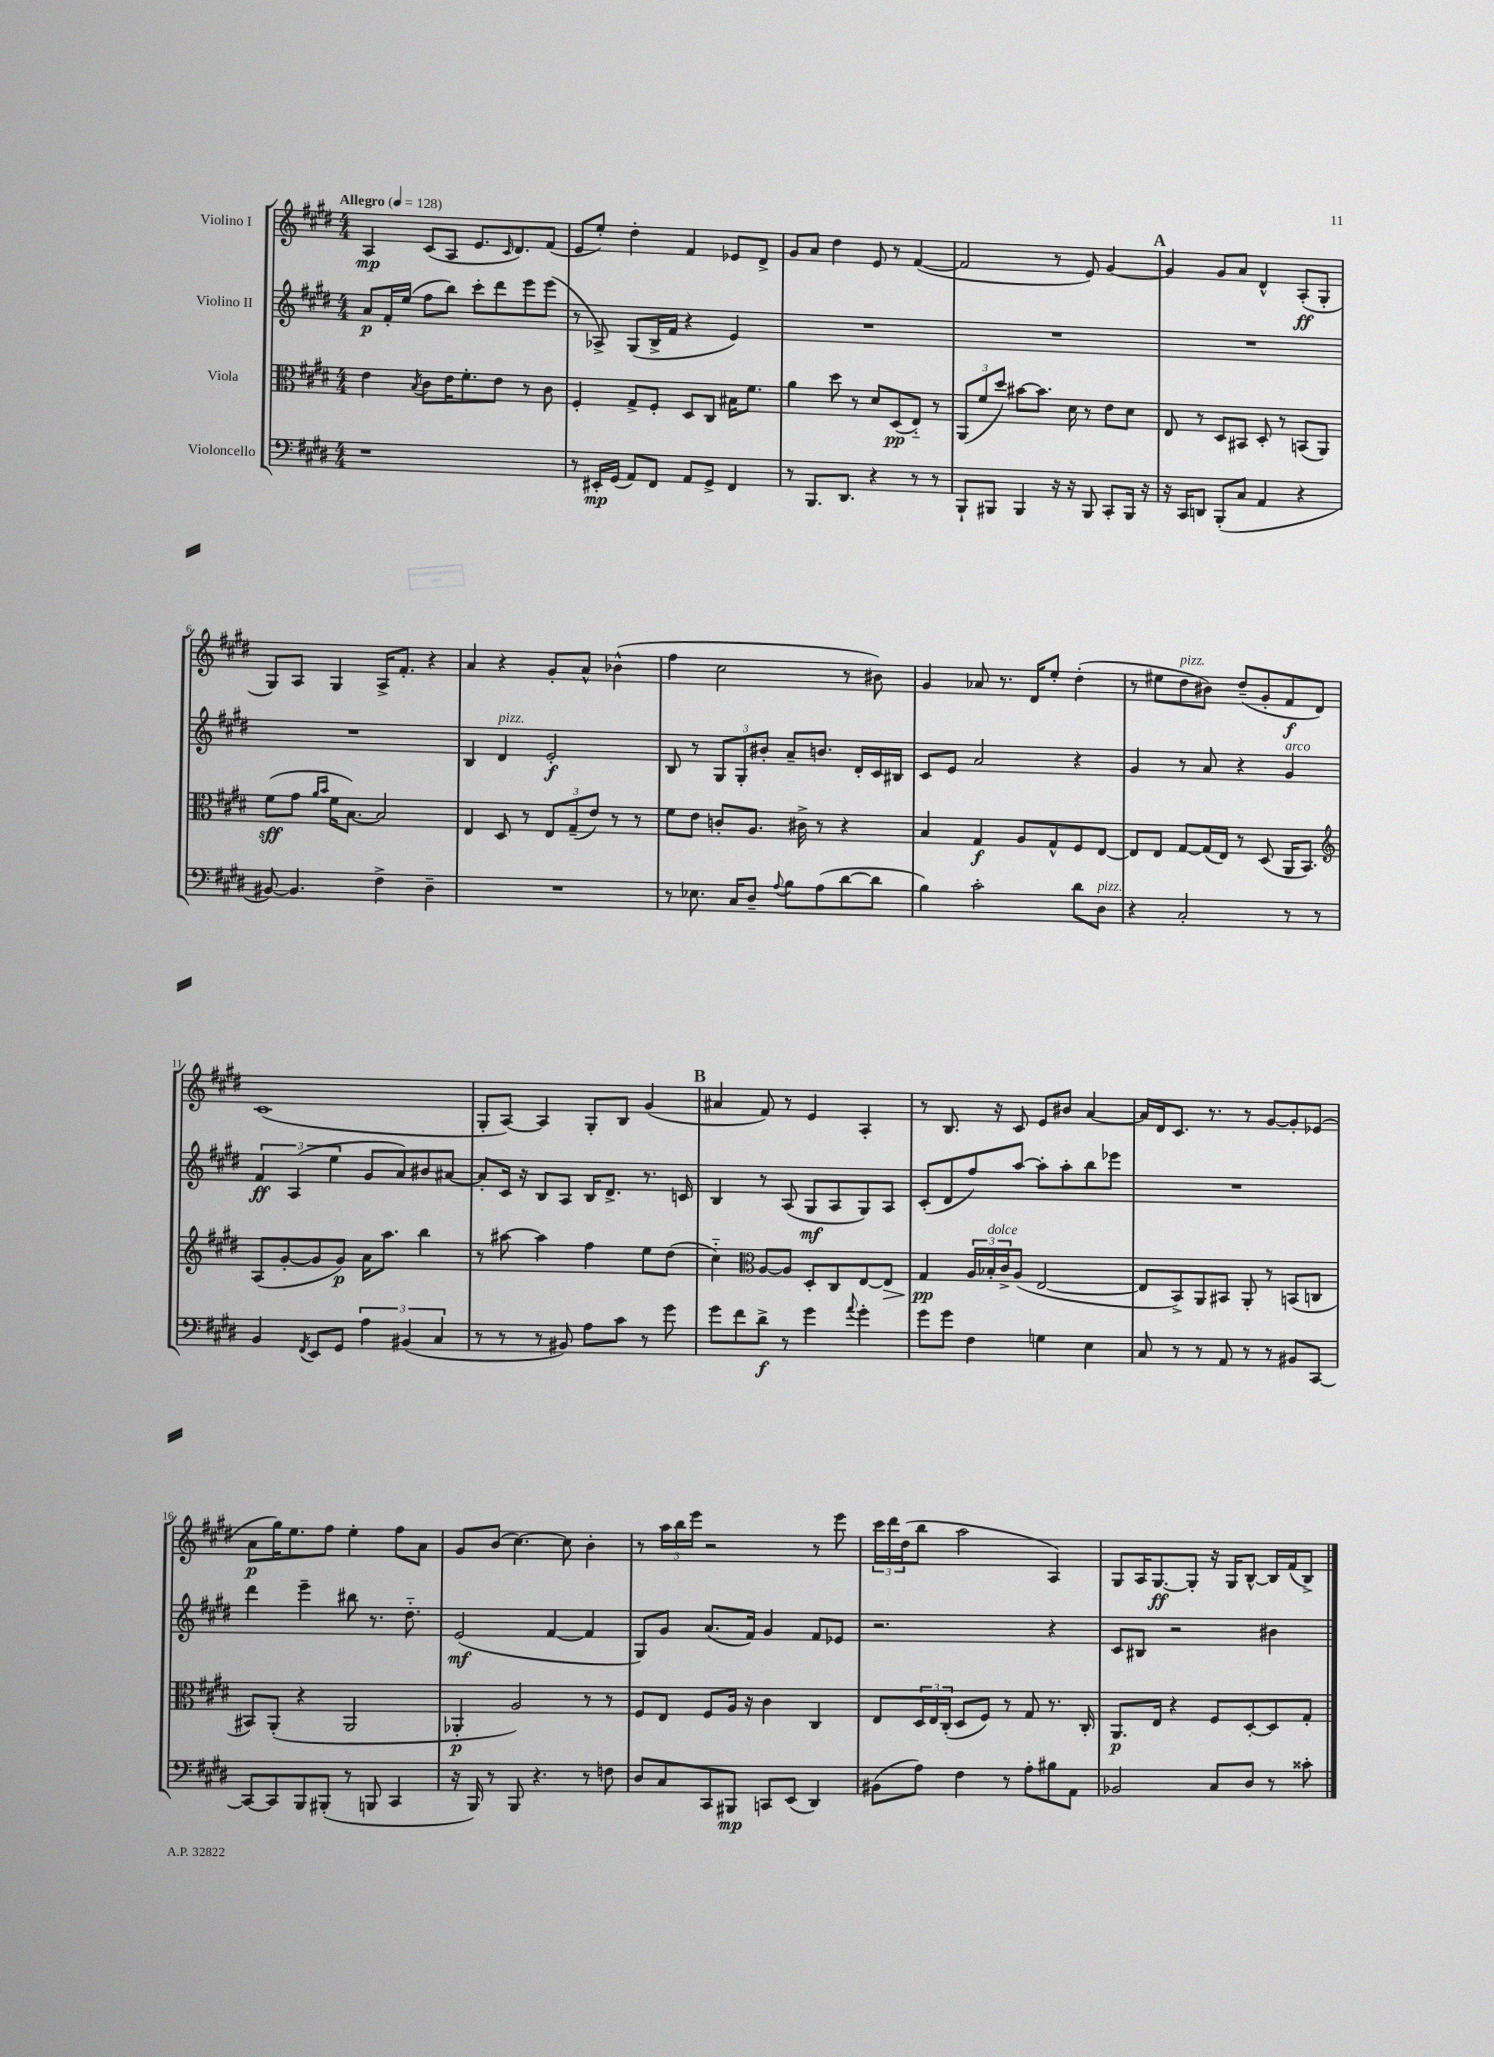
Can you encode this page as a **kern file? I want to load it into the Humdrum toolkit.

**kern	**dynam	**kern	**dynam	**kern	**dynam	**kern	**dynam
*part4	*part4	*part3	*part3	*part2	*part2	*part1	*part1
*staff4	*staff4	*staff3	*staff3	*staff2	*staff2	*staff1	*staff1
*I"Violoncello	*	*I"Viola	*	*I"Violino II	*	*I"Violino I	*
*clefF4	*	*clefC3	*	*clefG2	*	*clefG2	*
*k[f#c#g#d#]	*	*k[f#c#g#d#]	*	*k[f#c#g#d#]	*	*k[f#c#g#d#]	*
*M4/4	*	*M4/4	*	*M4/4	*	*M4/4	*
*MM128	*	*MM128	*	*MM128	*	*MM128	*
=1	=1	=1	=1	=1	=1	=1	=1
!	!	!	!	!	!	!LO:TX:a:B:t=Allegro	!
1r	.	4e\	.	8a/L	p	4A/	mp
.	.	.	.	16f#'/L	.	.	.
.	.	.	.	(16ee/JJ	.	.	.
.	.	8qB/	.	.	.	.	.
.	.	8c#\L	.	8ff#\L	.	(8c#/L	.
.	.	16e\K	.	8bb\J)	.	8A/J	.
.	.	8.f#'\	.	.	.	.	.
.	.	.	.	8ccc#'\L	.	8.e/L	.
.	.	8e\J	.	8ddd#\	.	.	.
.	.	.	.	.	.	16qqc#/	.
.	.	.	.	.	.	8.d#/)	.
.	.	8r	.	8eee\	.	.	.
.	.	8c#\	.	(8eee\J	.	(8f#/J	.
=2	=2	=2	=2	=2	=2	=2	=2
8r	.	4F#'/	.	8r	.	8e/L	.
16EE#X'/LL	mp	.	.	8A-X^/)	.	8ee'/J)	.
(16GG#/JJ	.	.	.	.	.	.	.
8AA/L)	.	8G#^/L	.	(8G#/L	.	4dd#'\	.
8FF#/J	.	8F#'/J	.	16B^/L	.	.	.
.	.	.	.	16f#/JJ	.	.	.
8AA/L	.	8D#/L	.	4r	.	4f#/	.
8GG#^/J	.	8C#/J	.	.	.	.	.
4FF#/	.	16B#X\KL	.	4e/)	.	8e-X/L	.
.	.	8.f#\J	.	.	.	.	.
.	.	.	.	.	.	8d#^/J	.
=3	=3	=3	=3	=3	=3	=3	=3
8r	.	4a\	.	1r	.	8g#/L	.
8.BBB/L	.	.	.	.	.	8a/J	.
.	.	8dd#\	.	.	.	4dd#\	.
8.DD#/J	.	.	.	.	.	.	.
.	.	8r	.	.	.	.	.
4r	.	8d#/L	.	.	.	8e/	.
.	.	(8D#/	pp	.	.	8r	.
8r	.	8E/J)	.	.	.	([4f#/	.
8r	.	8r	.	.	.	.	.
=4	=4	=4	=4	=4	=4	=4	=4
8BBB`/L	.	(12AA/L	.	1r	.	2f#/]	.
.	.	12f#/	.	.	.	.	.
8BBB#X/J	.	.	.	.	.	.	.
.	.	12dd#/J)	.	.	.	.	.
4BBB#/	.	[8b#X\L	.	.	.	.	.
.	.	8.b#\J]	.	.	.	.	.
16r	.	.	.	.	.	8r	.
16r	.	16d#\	.	.	.	.	.
8BBB#/	.	8r	.	.	.	8e/)	.
8CC#'/L	.	8e\L	.	.	.	[4g#/	.
16BBB#/Jk	.	8d#\J	.	.	.	.	.
16r	.	.	.	.	.	.	.
!!LO:REH:place=s1:t=A
=5	=5	=5	=5	=5	=5	=5	=5
16r	.	8E/	.	1r	.	4g#/]	.
16CC#/KL	.	.	.	.	.	.	.
8DDn/J	.	8r	.	.	.	.	.
(8BBB'/L	.	8D#/L	.	.	.	8g#/L	.
8C#/J	.	8BB#X/J	.	.	.	8a/J	.
4AA/	.	8D#'/	.	.	.	4d#^^/	.
.	.	8r	.	.	.	.	.
4r	.	(8BBn/L	.	.	.	(8A'/L	ff
.	.	8AA/J)	.	.	.	8G#'/J	.
!!LO:LB:g=z
=6	=6	=6	=6	=6	=6	=6	=6
[8BB#X/)	.	(8f#\L	sff	1r	.	8G#/L)	.
4.BB#/]	.	8g#\J	.	.	.	8A/J	.
.	.	16qqa/LL	.	.	.	.	.
.	.	16qqb/JJ	.	.	.	.	.
.	.	16f#\KL	.	.	.	4G#/	.
.	.	[8.B\J)	.	.	.	.	.
4F#^\	.	2B/]	.	.	.	16A^/KL	.
.	.	.	.	.	.	8.f#'/J	.
4D#~\	.	.	.	.	.	4r	.
=7	=7	=7	=7	=7	=7	=7	=7
1r	.	4E/	.	4B/	.	4a/	.
!	!	!	!	!LO:TX:a:i:t=pizz.	!	!	!
.	.	8D#/	.	4d#/	.	4r	.
.	.	8r	.	.	.	.	.
.	.	12E/L	.	2e'/	f	8g#'/L	.
.	.	(12G#~/	.	.	.	.	.
.	.	.	.	.	.	8a^^/J	.
.	.	12e/J)	.	.	.	.	.
.	.	8r	.	.	.	(4b-X^^\	.
.	.	8r	.	.	.	.	.
=8	=8	=8	=8	=8	=8	=8	=8
8r	.	8f#\L	.	8B/	.	4ff#\	.
8.E-X\	.	8e\J	.	8r	.	.	.
.	.	8cn'/L	.	12G#/L	.	2cc#\	.
16C#/KL	.	.	.	.	.	.	.
.	.	.	.	12G#'/	.	.	.
8D#~/J	.	8.A/J	.	.	.	.	.
.	.	.	.	12b#X'/J	.	.	.
8qqA/	.	.	.	.	.	.	.
8B\L	.	.	.	8a~/L	.	.	.
.	.	16c#X^\	.	.	.	.	.
(8A\	.	8r	.	8.bn/J	.	.	.
[8d#\	.	4r	.	.	.	8r	.
.	.	.	.	16d#'/LL	.	.	.
8d#\J]	.	.	.	16c#/	.	8b#X\)	.
.	.	.	.	16B#X/JJ	.	.	.
=9	=9	=9	=9	=9	=9	=9	=9
4B\)	.	4B/	.	8c#/L	.	4g#/	.
.	.	.	.	8e/J	.	.	.
2c#'\	.	4G#/	f	2a/	.	8a-X/	.
.	.	.	.	.	.	8.r	.
.	.	8A/L	.	.	.	.	.
.	.	.	.	.	.	16d#/KL	.
.	.	8G#^^/	.	.	.	8ee'/J	.
8d#\L	.	8F#/	.	4r	.	(4dd#'\	.
!LO:TX:a:i:t=pizz.	!	!	!	!	!	!	!
8D#\J	.	[8E/J	.	.	.	.	.
=10	=10	=10	=10	=10	=10	=10	=10
4r	.	8E/L]	.	4g#/	.	8r	.
.	.	8E/J	.	.	.	8ee#X\L	.
!	!	!	!	!	!	!LO:TX:a:i:t=pizz.	!
2C#'/	.	[8G#/L	.	8r	.	8dd#\	.
.	.	(16G#/L]	.	8a/	.	8b#X\J)	.
.	.	16E/JJ)	.	.	.	.	.
.	.	8r	.	4r	.	(8dd#~/L	.
.	.	(8D#/	.	.	.	8g#'/	.
!	!	!	!	!LO:TX:a:i:t=arco	!	!	!
8r	.	16AA/KL	.	4g#/	.	8f#/	f
.	.	8.BB/J)	.	.	.	.	.
8r	.	.	.	.	.	8d#/J)	.
!!LO:LB:g=z
=11	=11	=11	=11	=11	=11	=11	=11
*	*	*clefG2	*	*	*	*	*
4BB/	.	(8A/L	.	6f#/	ff	(1c#	.
.	.	[8g#'/	.	.	.	.	.
.	.	.	.	(6A/	.	.	.
8qFF#/	.	.	.	.	.	.	.
8EE/L	.	8g#/]	.	.	.	.	.
.	.	.	.	6ee\	.	.	.
8GG#/J	.	8g#/J)	p	.	.	.	.
6A\	.	16a\KL	.	8g#/L	.	.	.
.	.	8.aa\J	.	.	.	.	.
.	.	.	.	8a/)	.	.	.
(6BB#X/	.	.	.	.	.	.	.
.	.	4bb\	.	8b#X/	.	.	.
6C#/	.	.	.	.	.	.	.
.	.	.	.	[8a#X/J	.	.	.
=12	=12	=12	=12	=12	=12	=12	=12
8r	.	8r	.	8a#'/L]	.	8G#'/L	.
8r	.	[8aa#X\	.	16c#/Jk	.	[8A/J)	.
.	.	.	.	16r	.	.	.
8r	.	4aa#\]	.	8B/L	.	4A/]	.
8BB#X/)	.	.	.	8A/J	.	.	.
8A\L	.	4ff#\	.	16B/KL	.	8G#'/L	.
.	.	.	.	8.d#^/J	.	.	.
8c#\J	.	.	.	.	.	8B/J	.
8r	.	8ee\L	.	8.r	.	(4g#/	.
8g#\	.	(8dd#\J	.	.	.	.	.
.	.	.	.	16cn/	.	.	.
!!LO:REH:place=s1:t=B
=13	=13	=13	=13	=13	=13	=13	=13
8g#\L	.	4cc#\)	.	4B/	.	4a#X/	.
8f#\	.	.	.	.	.	.	.
*	*	*clefC3	*	*	*	*	*
8d#^\J	f	[8A/L	.	8r	.	8f#/)	.
8r	.	8A/J]	.	(8A/	.	8r	.
4g#\	.	8D#'/L	.	8G#/L	mf	4e/	.
.	.	8C#/	.	8A/	.	.	.
8qqa/	.	.	.	.	.	.	.
4g#'\	.	[8E/	.	8G#/)	.	4A'/	.
!	!	!	!LO:HP:b	!	!	!	!
.	.	8E/J]	>	8A/J	.	.	.
=14	=14	=14	=14	=14	=14	=14	=14
8g#\L	.	4G#/	pp	(8c#'/L	.	8r	.
8g#\J	.	.	.	8d#/	.	8.B/	.
4F#\	.	24A/LL	]	8ff#/)	.	.	.
!	!	!LO:TX:a:i:t=dolce	!	!	!	!	!
.	.	24B-X'/	.	.	.	.	.
.	.	.	.	.	.	16r	.
.	.	24c#^/J	.	.	.	.	.
.	.	(8A/J	.	[8aa/J	.	8c#/	.
4Gn\	.	[2E/	.	8aa'\L]	.	8e/L	.
.	.	.	.	8aa'\	.	8b#X/J	.
4E\	.	.	.	8bb\	.	[4a/	.
.	.	.	.	8eee-X\J	.	.	.
=15	=15	=15	=15	=15	=15	=15	=15
8C#/	.	8E/L]	.	1r	.	16a/LL]	.
.	.	.	.	.	.	16d#/J	.
8r	.	8BB^/)	.	.	.	8.c#/J	.
8r	.	8AA/	.	.	.	.	.
.	.	.	.	.	.	8.r	.
8AA/	.	8BB#X/J	.	.	.	.	.
8r	.	8AA'/	.	.	.	8r	.
8r	.	8r	.	.	.	[8g#/L	.
8BB#X/L	.	(8BBn/L	.	.	.	8g#'/]	.
[8CC#/J	.	8Cn/J	.	.	.	(8e-X/J	.
!!LO:LB:g=z
=16	=16	=16	=16	=16	=16	=16	=16
8CC#/L_	.	8BB#X/L)	.	4ddd#\	.	8a\L	p
8CC#/]	.	(8AA'/J	.	.	.	16gg#\K)	.
.	.	.	.	.	.	8.ee\	.
8BBB/	.	4r	.	4eee~\	.	.	.
(8BBB#X'/J	.	.	.	.	.	8ff#\J	.
8r	.	2AA/	.	8bb#X\	.	4ee'\	.
8BBBn/	.	.	.	8.r	.	.	.
4CC#/	.	.	.	.	.	8ff#\L	.
.	.	.	.	8.dd#\	.	.	.
.	.	.	.	.	.	8a\J	.
=17	=17	=17	=17	=17	=17	=17	=17
16r	.	4AA-X'/	p	(2e/	mf	8g#/L	.
16BBB/)	.	.	.	.	.	.	.
8r	.	.	.	.	.	(8b/J	.
8BBB/	.	2A/)	.	.	.	[4.cc#\)	.
4.r	.	.	.	.	.	.	.
.	.	.	.	[4f#/	.	.	.
.	.	.	.	.	.	8cc#\]	.
8r	.	8r	.	4f#/]	.	4b'\	.
8Fn\	.	8r	.	.	.	.	.
=18	=18	=18	=18	=18	=18	=18	=18
8D#/L	.	8F#/L	.	8G#/L)	.	8r	.
8C#/	.	8E/J	.	8g#/J	.	24aa\LL	.
.	.	.	.	.	.	24bb\	.
.	.	.	.	.	.	24eee\JJ	.
8CC#/	.	8F#/L	.	(8.a/L	.	2r	.
8BBB#X/J	mp	16A/Jk	.	.	.	.	.
.	.	16r	.	16f#/Jk)	.	.	.
8CCn/L	.	4c#\	.	4g#/	.	.	.
(8EE/J	.	.	.	.	.	.	.
4DD#/)	.	4C#/	.	8f#/L	.	8r	.
.	.	.	.	8e-X/J	.	8eee\	.
=19	=19	=19	=19	=19	=19	=19	=19
(8BB#X\L	.	8E/L	.	2.r	.	24ccc#\LL	.
.	.	.	.	.	.	24ddd#\	.
.	.	.	.	.	.	(24dd#\J	.
8A\J)	.	24D#/L	.	.	.	8bb\J	.
.	.	24E/	.	.	.	.	.
.	.	(24C#'/JJ	.	.	.	.	.
4F#\	.	8D#/L	.	.	.	2aa\	.
.	.	8F#/J)	.	.	.	.	.
8r	.	8r	.	.	.	.	.
8A'\L	.	8G#/	.	.	.	.	.
8B#X\	.	8.r	.	4r	.	4A/)	.
8AA\J	.	.	.	.	.	.	.
.	.	16C#'/	.	.	.	.	.
=20	=20	=20	=20	=20	=20	=20	=20
2BB-X/	.	8.AA/L	p	8c#/L	.	8G#/L	.
.	.	.	.	8B#X/J	.	16A/K	.
.	.	16E/Jk	.	.	.	[8.G#/	ff
.	.	4r	.	2r	.	.	.
.	.	.	.	.	.	8G#'/J]	.
8C#/L	.	8F#/L	.	.	.	16r	.
.	.	.	.	.	.	16G#/KL	.
8D#/J	.	[8D#'/	.	.	.	[8B^^/J	.
8r	.	8D#/]	.	4b#X\	.	16B/LL]	.
.	.	.	.	.	.	(16f#/J	.
8c##X'\	.	8G#'/J	.	.	.	8B^/J)	.
==	==	==	==	==	==	==	==
*-	*-	*-	*-	*-	*-	*-	*-
